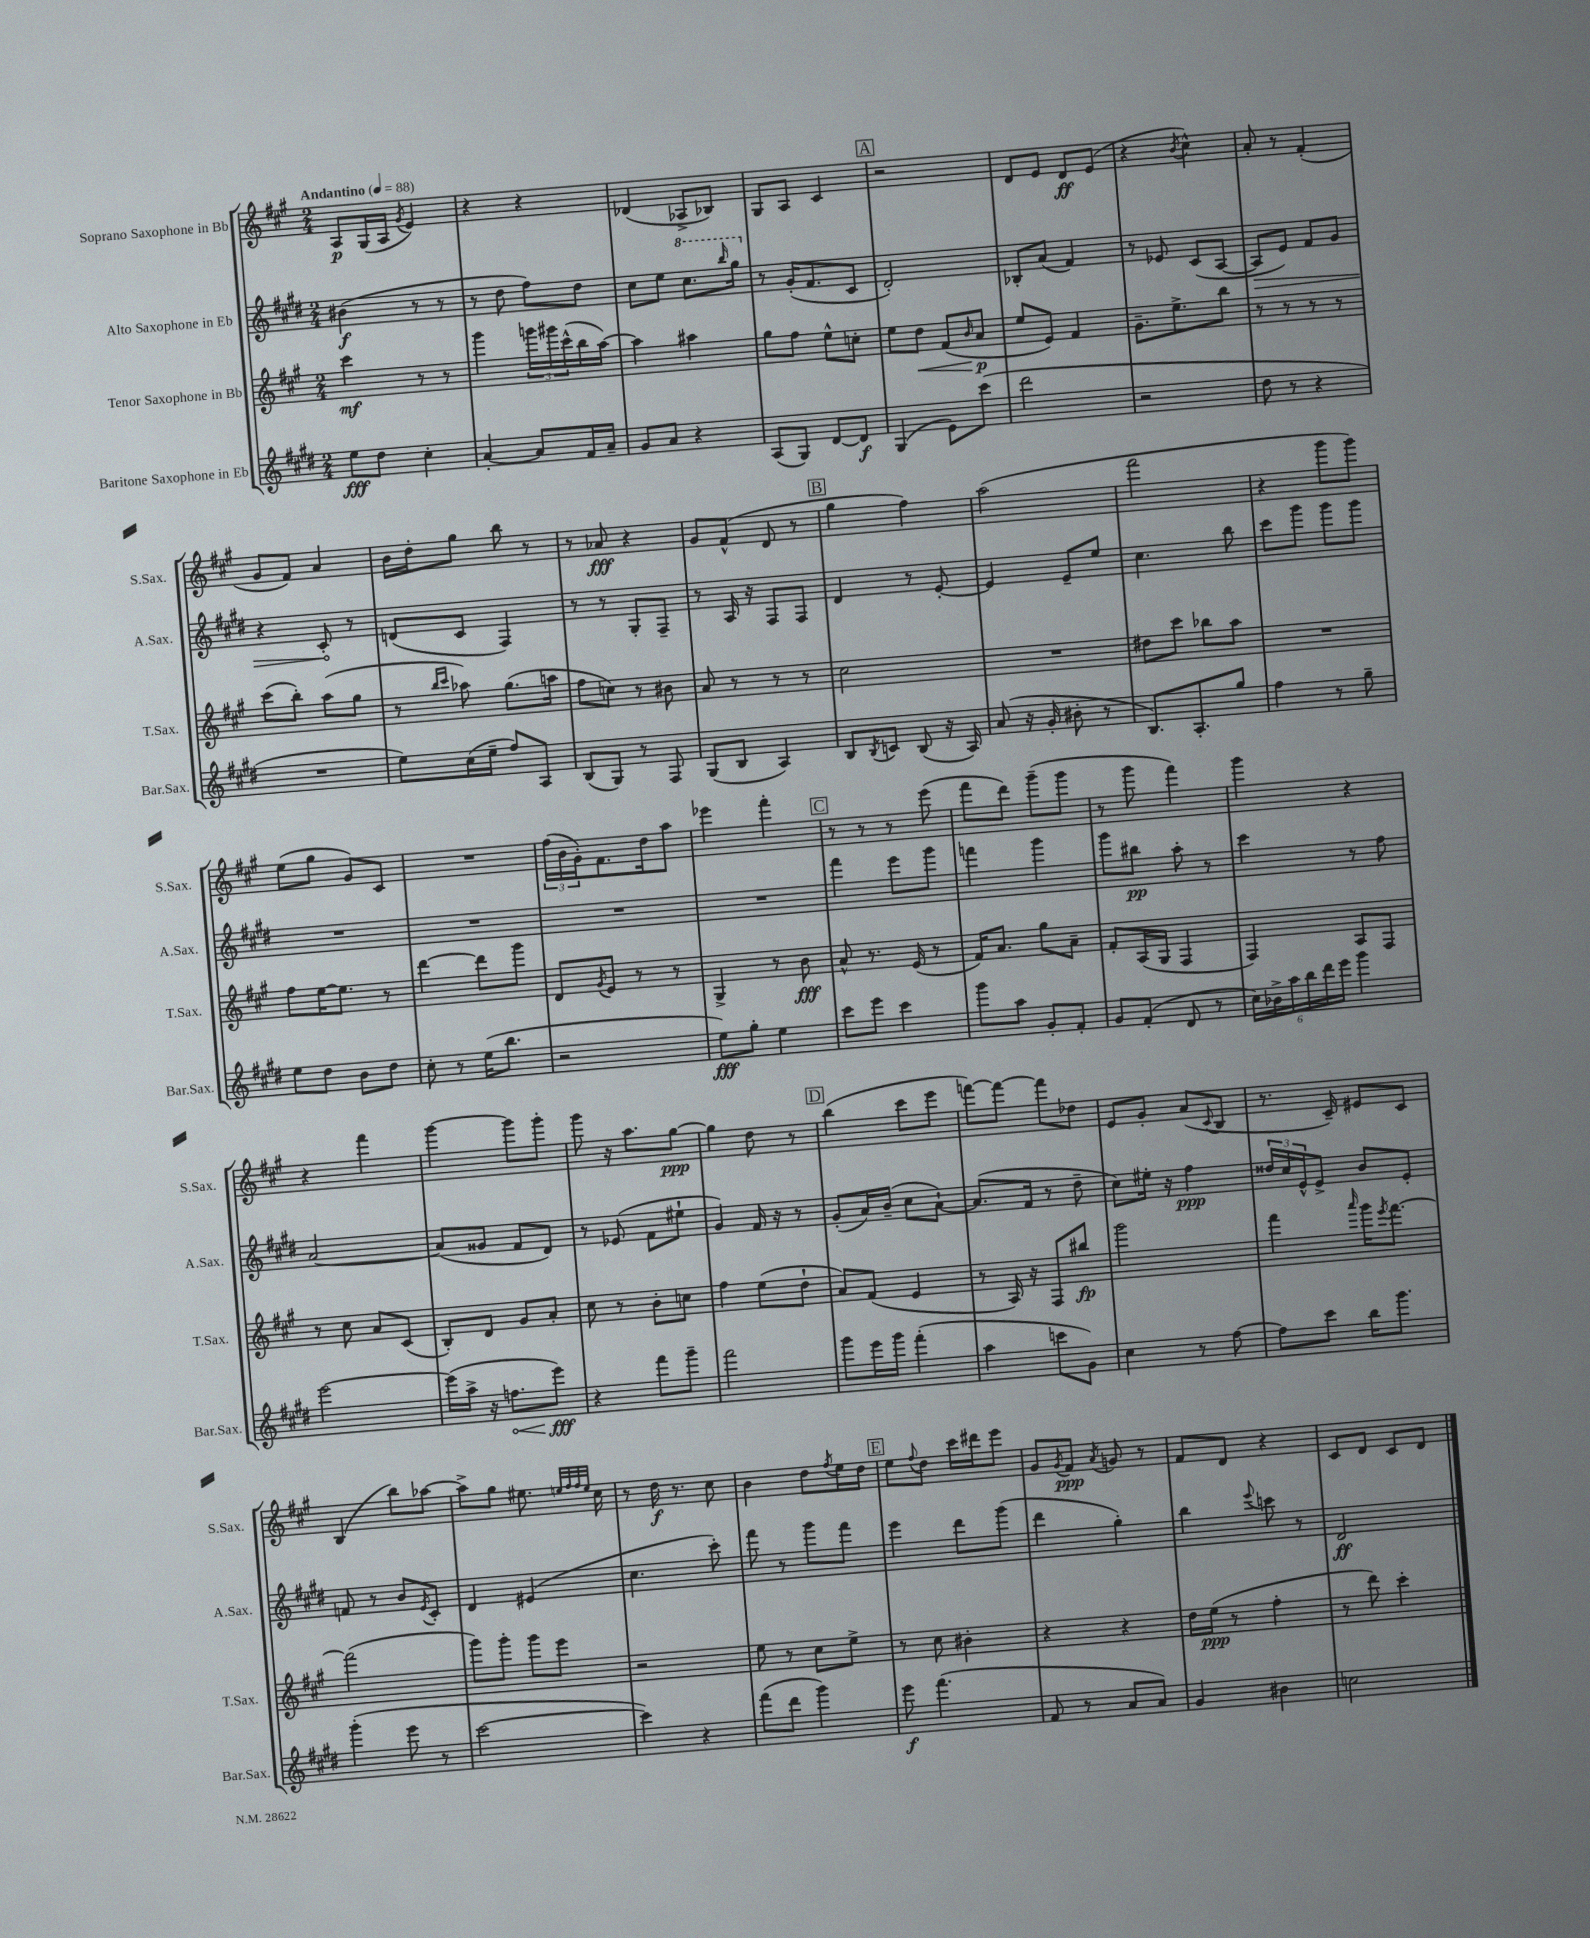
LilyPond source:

<<
\new StaffGroup <<
\new Staff = "s0" \with { instrumentName = "Soprano Saxophone in Bb" shortInstrumentName = "S.Sax." } {
    \clef treble \key a \major \numericTimeSignature \time 2/4 \tempo "Andantino" 4 = 88
    a8\p gis16( a16 \acciaccatura { gis'8 } e'4) |
    r4 r4 |
    des'4( aes8-> bes8) |
    gis8 a8 cis'4 |
    \mark \markup { \box "A" } r2 |
    d'8 e'8 d'8\ff e'8( |
    r4 \acciaccatura { b'8 } cis''4-^) |
    a'8-. r8 fis'4-.( |
    gis'8 fis'8) a'4 |
    b'16 d''16-. gis''8 b''8 r8 |
    r8 aes'8\fff r4 |
    gis'8 fis'8-^( d'8 r8 |
    \mark \markup { \box "B" } gis''4 fis''4) |
    a''2( |
    fis'''2 |
    r4 gis'''8 gis'''8) |
    e''8( gis''8 gis'8) cis'8 |
    R2 |
    \tuplet 3/2 { fis''16( b'16 gis'16-.) } fis'8. d''16 a''8 |
    ees'''4 fis'''4-. |
    \mark \markup { \box "C" } r8 r8 r8 e'''8( |
    fis'''8 d'''8) gis'''8--( gis'''8 |
    r8 gis'''8 fis'''4) |
    gis'''4 r4 |
    r4 fis'''4 |
    gis'''4~ gis'''8 gis'''8-. |
    gis'''8 r16 a''8. gis''8~\ppp |
    gis''4 d''8 r8 |
    \mark \markup { \box "D" } b''4( cis'''8 e'''8 |
    f'''8~) f'''8~ f'''8 des''8 |
    e'8 gis'8-. a'8( \appoggiatura { cis'8 } b8 |
    r8. cis'16--) eis'8 cis'8 |
    b4( b''8) aes''8~ |
    aes''8-> gis''8 eis''8. \grace { e''32 fis''32 fis''32 e''32 } cis''16 |
    r8 d''16\f r8. cis''8 |
    b'4 d''8 \acciaccatura { fis''8 } e''16 d''16 |
    \mark \markup { \box "E" } e''8 \appoggiatura { fis''8 } d''8 cis'''16 dis'''16 e'''8 |
    gis'8 \acciaccatura { gis'8 } fis'8\ppp \acciaccatura { a'8 } g'8 r8 |
    fis'8 d'8 r4 |
    cis'8 d'8 cis'8 d'8 \bar "|." |
}
\new Staff = "s1" \with { instrumentName = "Alto Saxophone in Eb" shortInstrumentName = "A.Sax." } {
    \clef treble \key e \major \numericTimeSignature \time 2/4
    bis'4\f( r8 r8 |
    r8 dis''8 fis''8) dis''8 |
    cis''8 e''8 \ottava #1 cis'''8. \grace { b'''16 } gis'''16 \ottava #0 |
    r8 gis'16-.( fis'8. cis'8 |
    \mark \markup { \box "A" } dis'2-.) |
    bes8-. a'8( fis'4) |
    r8 ees'8 cis'8( a8~ |
    \once \override Hairpin.circled-tip = ##t a8\> e'8) fis'8 gis'8 |
    r4 cis'8-.\! r8 |
    d'8( cis'8 fis4) |
    r8 r8 gis8-. fis8-- |
    r8 a16 r16 fis8 fis8 |
    \mark \markup { \box "B" } dis'4 r8 e'8~-. |
    e'4 e'8-- e''8 |
    cis''4. b''8 |
    cis'''8 gis'''8 gis'''8 gis'''8 |
    R2 |
    R2 |
    R2 |
    R2 |
    \mark \markup { \box "C" } fis'''4 e'''8 gis'''8 |
    f'''4 gis'''4 |
    gis'''8 bis''8\pp a''8-. r8 |
    cis'''4 r8 fis''8 |
    a'2~ |
    a'8( gisis'8 fis'8 dis'8) |
    r8 ees'8( fis'8 eis''8-! |
    gis'4) fis'16 r16 r8 |
    \mark \markup { \box "D" } gis'8-.( a'16) b'16--( cis''8 a'8~-!) |
    a'8.( fis'16 r8 dis''8-- |
    cis''8) eis''16-. r16 fis''4\ppp |
    \tuplet 3/2 { disis''16 cis''16 e'16-^ } e'8-> b'8 e'8-. |
    f'8 r8 b'8 \acciaccatura { e'8 } cis'8-. |
    dis'4 eis'4( |
    cis''4. cis'''8-.) |
    fis'''8 r8 gis'''8 fis'''8 |
    \mark \markup { \box "E" } e'''4 dis'''8 gis'''8( |
    dis'''4 gis''4-.) |
    b''4 \appoggiatura { e'''8 } c'''8 r8 |
    dis'2\ff \bar "|." |
}
\new Staff = "s2" \with { instrumentName = "Tenor Saxophone in Bb" shortInstrumentName = "T.Sax." } {
    \clef treble \key a \major \numericTimeSignature \time 2/4
    cis'''4\mf r8 r8 |
    gis'''4 \tuplet 3/2 { g'''16 gis'''16 cis'''16-^( } b''16 a''16~) |
    a''4 ais''4 |
    gis''8 fis''8 e''8-^ c''8-. |
    \mark \markup { \box "A" } e''8 d''8\< fis'8( \grace { b'16 } a'8\p\! |
    e''8 e'8) fis'4 |
    gis'8.-- e''8.-> b''8 |
    r8 r8 r8 r8 |
    cis'''8( b''8-.) a''8( gis''8 |
    r8 \grace { b''16 cis'''16 } aes''8) gis''8.( a''16 |
    fis''8 c''8) r8 bis'8 |
    a'8 r8 r8 r8 |
    \mark \markup { \box "B" } cis''2 |
    R2 |
    dis''8 cis'''8 bes''8 a''8 |
    R2 |
    fis''8 e''16~ e''8. r8 |
    d'''4~ d'''8 gis'''8 |
    d'8 \acciaccatura { gis'8 } e'8 r8 r8 |
    gis4-> r8 b'8\fff |
    \mark \markup { \box "C" } a'8-^ r8. e'16( r8 |
    fis'16) a'8. gis''8 a'8-- |
    fis'8-. a16( gis16 fis4 |
    fis4) a8 fis8 |
    r8 cis''8 a'8 cis'8( |
    b8-.) d'8 gis'8 a'8-. |
    cis''8 r8 b'8-. c''8 |
    fis''4 e''8( d''8-! |
    \mark \markup { \box "D" } a'8) fis'8( e'4 |
    r8 a16) r16 fis8 bis''8\fp |
    gis'''2 |
    fis'''4 \grace { a'''16 } gis'''16 \acciaccatura { e'''8 } fis'''8.~ |
    fis'''2( |
    gis'''8) gis'''8-. gis'''8 e'''8 |
    r2 |
    e''8 r8 cis''8 e''8-> |
    \mark \markup { \box "E" } r8 cis''8 bis'4-. |
    r4 r4 |
    d''16 e''16\ppp( r8 fis''4-. |
    r8 d'''8) cis'''4-. \bar "|." |
}
\new Staff = "s3" \with { instrumentName = "Baritone Saxophone in Eb" shortInstrumentName = "Bar.Sax." } {
    \clef treble \key e \major \numericTimeSignature \time 2/4
    e''8\fff dis''8 cis''4-. |
    a'4~-. a'8 fis'16 a'16-- |
    gis'8 a'8 r4 |
    a8( gis8) dis'8~ dis'8\f |
    \mark \markup { \box "A" } gis4( e'8) cis'''8( |
    dis'''2 |
    r2 |
    dis''8 r8 r4 |
    R2 |
    e''8) cis''16( e''16-- fis''8) a8 |
    b8( gis8) r8 fis8 |
    gis8( b8 a4) |
    \mark \markup { \box "B" } b8 \acciaccatura { b8 } c'8 b8( r16 a16) |
    a'8( r16 gis'16-. bis'8-. r8 |
    b8.) a8.-. gis''8 |
    fis''4 r8 gis''8-- |
    e''8 dis''8 b'8 dis''8 |
    cis''8-. r8 e''16( b''8. |
    r2 |
    e''8\fff) gis''8-. e''4 |
    \mark \markup { \box "C" } cis'''8 e'''8 cis'''4 |
    gis'''8 a''8 gis'8-. fis'8-. |
    gis'8 fis'8-.( dis'8 r8 |
    \tuplet 6/4 { cis''16) bes'16-> a''16 b''16 dis'''16 e'''16 } gis'''4 |
    e'''2~ |
    e'''16( a''16-> r16 \once \override Hairpin.circled-tip = ##t f''8.\< e'''8\fff\!) |
    r4 fis'''8 gis'''8-- |
    fis'''2 |
    \mark \markup { \box "D" } gis'''8 e'''16 gis'''16 fis'''4-.( |
    a''4 c'''8 gis'8) |
    cis''4 r8 fis''8~ |
    fis''8 cis'''8 b''16 gis'''8. |
    gis'''4-.( e'''8 r8 |
    cis'''2~ |
    cis'''4) r4 |
    fis'''8( dis'''8 gis'''4) |
    \mark \markup { \box "E" } e'''8\f fis'''4.( |
    fis'8 r8 a'8 a'8) |
    gis'4 bis'4 |
    c''2 \bar "|." |
}
>>
>>
\layout { \context { \Score \remove "Bar_number_engraver" } }
